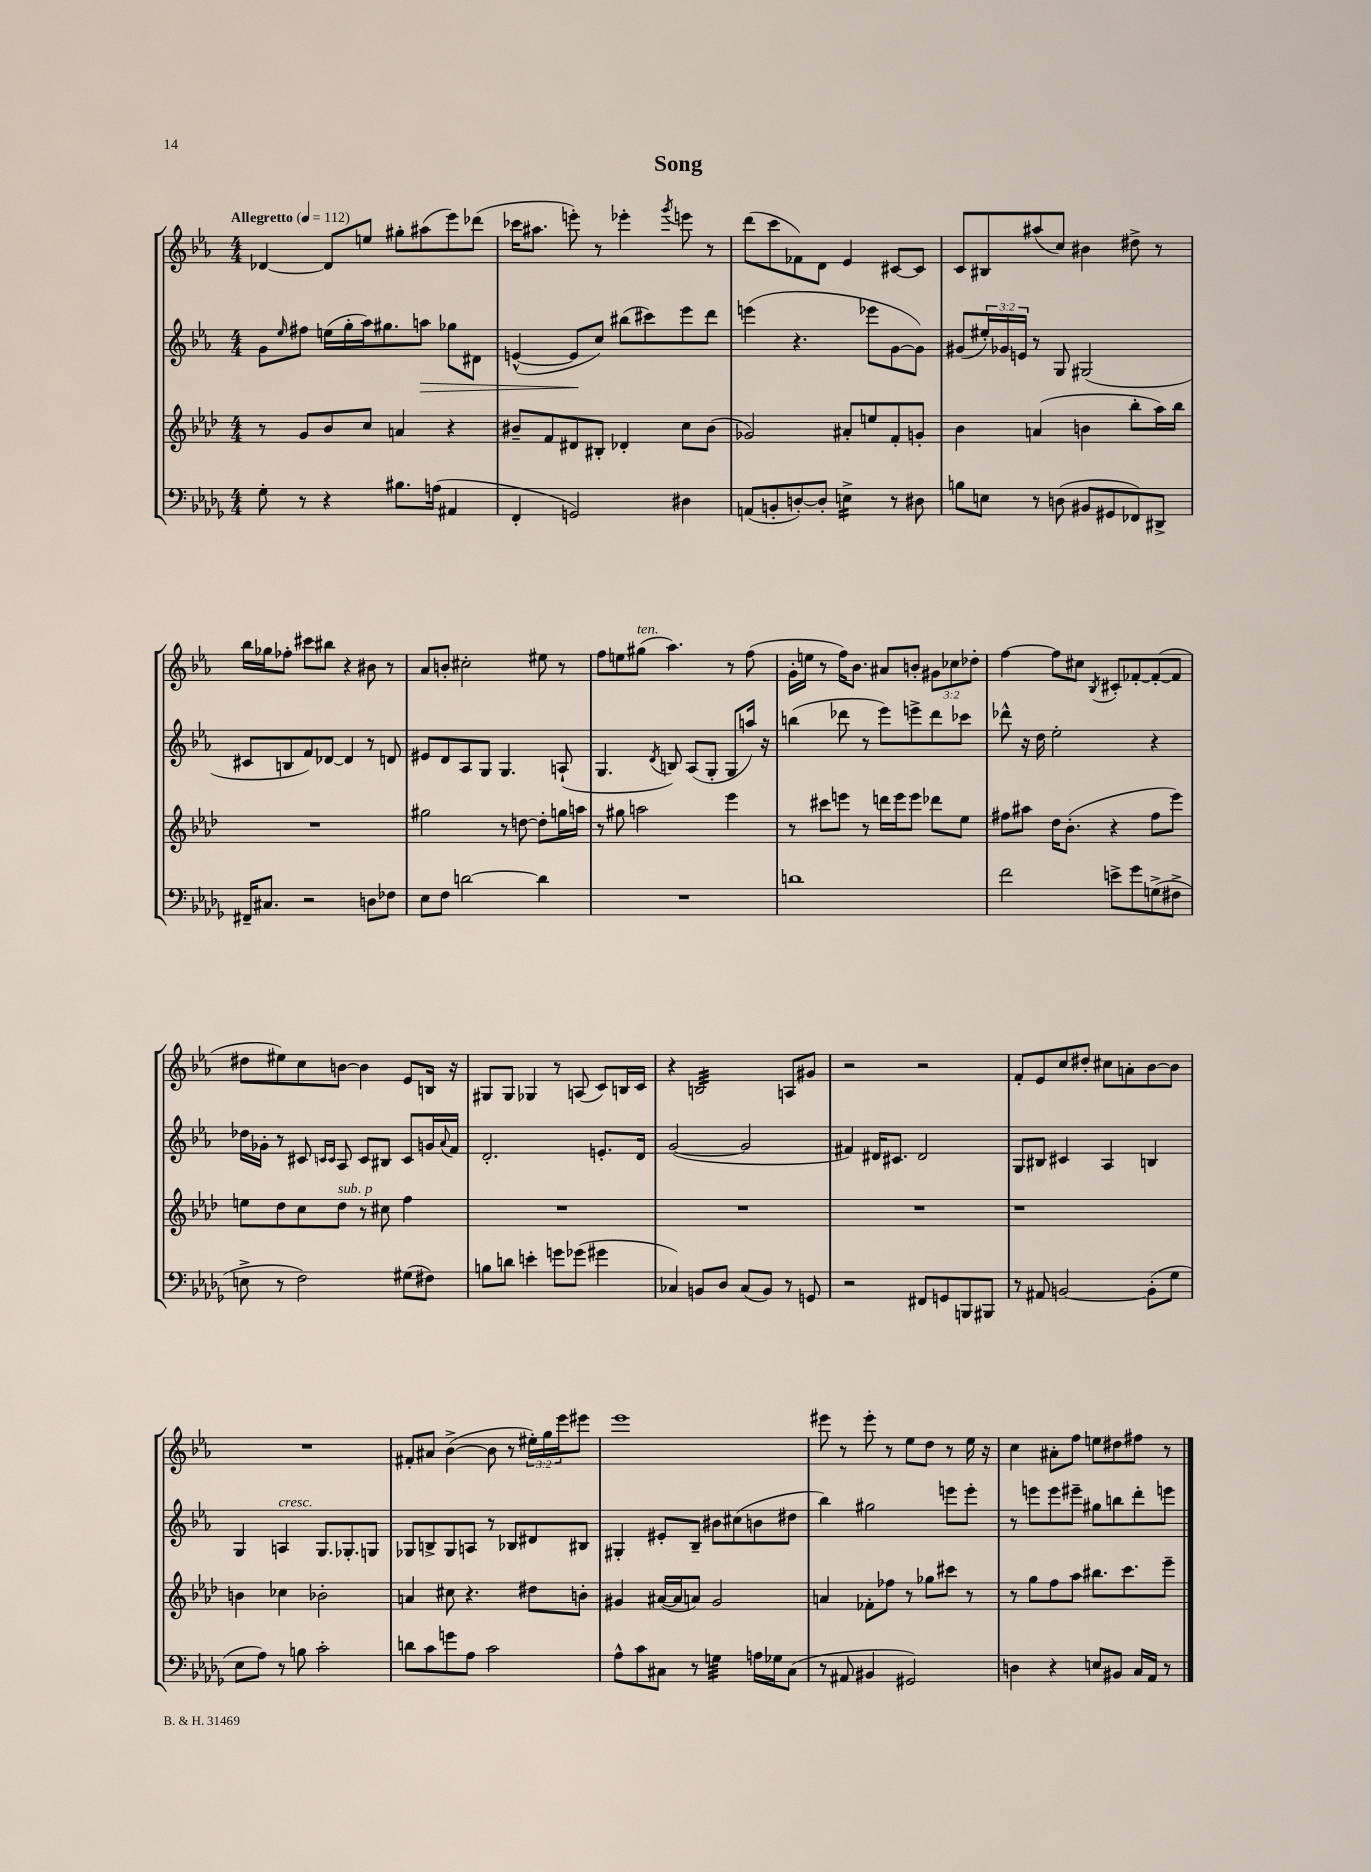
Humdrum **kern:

**kern	**kern	**kern	**kern
*staff4	*staff3	*staff2	*staff1
*clefF4	*clefG2	*clefG2	*clefG2
*k[b-e-a-d-g-]	*k[b-e-a-d-]	*k[b-e-a-]	*k[b-e-a-]
*M4/4	*M4/4	*M4/4	*M4/4
*MM112	*MM112	*MM112	*MM112
8G-'	8r	8g	[4d-
.	.	16qqee-	.
8r	8g	8ff#	.
4r	8b-	(16ee	8d-]
.	.	16gg'	.
.	8cc	16aa-)	8ee
.	.	8.gg#	.
8.B#	4a	.	8gg#'
.	.	8aa	(8aa#
(16A	.	.	.
4AA#	4r	8gg-	8eee-)
.	.	8d#	(8ddd-
=	=	=	=
4FF'	8b#~	([4e^^	16ccc-
.	.	.	8.aa#
.	8f	.	.
2GG)	8d#	8e]	8eee')
.	8B#'	8cc)	8r
.	4d-'	(8bb#	4eee-'
.	.	8ccc#)	.
.	.	.	8qggg
4D#	8cc	8eee-	8eee
.	(8b#	8ddd	8r
=	=	=	=
(8AA	2g-)	(4eee	(8ddd
8BB'	.	.	8ccc
[8D')	.	4.r	8f-)
8D']	.	.	8d
4E^	8a#'	.	4e-
.	8ee	8eee-	.
8r	8f'	[8g	[8c#
8D#	8g'	8g])	8c#]
=	=	=	=
8B	4b-	(8g#	8c
8E	.	24ee#')	8B#
.	.	24g-	.
.	.	24e	.
8r	(4a	8r	(8aa#
(8D	.	8G	8cc)
8BB#	4b	(2G#	4b#
8GG#	.	.	.
8FF-)	8bb-'	.	8dd#^
8DD#^	16aa-)	.	8r
.	16bb-	.	.
=	=	=	=
16FF#~	1r	8c#	16bb-
8.C#	.	.	16gg-
.	.	8B	8ff-'
2r	.	8f)	8ccc#
.	.	[8d-	8bb#
.	.	4d-]	4r
8D	.	8r	8b#
8F-	.	8d	8r
=	=	=	=
8E-	2gg#	8e#	8a-
8F	.	8d	8b'
[2d	.	8A-	2cc#'
.	.	8G	.
.	8r	4.G	.
.	[8dd	.	.
4d]	8dd']	.	8ee#
.	16gg	(8A`	8r
.	16aa	.	.
=	=	=	=
1r	8r	4.G	8ff
.	8gg#	.	8ee
.	2aa	.	(8gg#
.	.	8qd	.
.	.	8B)	4.aa-)
.	.	(8A-	.
.	.	8G'	.
.	4eee-	8G	8r
.	.	16aa)	(8ff
.	.	16r	.
=	=	=	=
1d	8r	(4bb	16g'
.	.	.	16ee
.	8ccc#	.	8r
.	8eee	8ddd-	16ff)
.	.	.	8.b-
.	8r	8r	.
.	16ddd	8eee-)	8a#
.	16eee	.	.
.	8eee	8eee^	8b'
.	8ddd-	8ddd-	12g#
.	.	.	12cc-
.	8ee-	8ccc-	.
.	.	.	12dd-'
=	=	=	=
2f	8ff#	8ddd-^^	[4ff
.	8aa#	16r	.
.	.	16dd	.
.	16dd-	2ee-'	8ff]
.	(8.b-'	.	.
.	.	.	8cc#
.	.	.	8qB-
8e^	4r	.	8c#'
8g-	.	.	[8f-'
(8G^	8ff#	4r	(8f-'_
8F#^	8eee-)	.	8f-]
=	=	=	=
8E^	8ee	16dd-	8dd#
.	.	16g-'	.
8r	8dd-	8r	8ee#)
2F)	8cc	8c#	8cc
.	.	16qqc	.
.	.	16qqc	.
.	8dd-	8A-	[8b
.	8r	8c	4b]
.	8cc#	8B#	.
(8G#	4ff	8c	8e-
8F#)	.	16g	16B
.	.	8qqa-	.
.	.	16f	16r
=	=	=	=
8B	1r	2.d'	8G#
8d	.	.	8G#
4e'	.	.	4G-
8g	.	.	8r
(8g-	.	.	(8A
4g#	.	8.e'	8c)
.	.	.	16B
.	.	16d	16c
=	=	=	=
4C-)	1r	([2g	4r
8BB	.	.	2B
8D-	.	.	.
(8C-	.	2g]	.
8BB)	.	.	.
8r	.	.	8A
8GG	.	.	8g#
=	=	=	=
2r	1r	4f#)	2r
.	.	16d#	.
.	.	8.c#	.
8FF#	.	2d#	2r
8GG	.	.	.
8BBB	.	.	.
8BBB#	.	.	.
=	=	=	=
8r	1r	8G	8f'
8AA#	.	8B#	8e-
[2BB	.	4c#	8cc
.	.	.	8dd#'
.	.	4A-	8cc#
.	.	.	8a'
(8BB']	.	4B	[8b-
8G-	.	.	8b-]
=	=	=	=
8E-	4b	4G	1r
8A-)	.	.	.
8r	4cc-	4A	.
8B	.	.	.
2c'	2b-'	8.G	.
.	.	8.G-'	.
.	.	8G	.
=	=	=	=
8d	4a	8G-	8f#'
8c	.	8B^	8a#
8g	8cc#	8G-	([4b-^
8A-	4.r	8A	.
2c	.	8r	8b-]
.	.	8B-	8r
.	8dd#	8d#	24ee#')
.	.	.	24gg
.	.	.	24eee-
.	8b'	8B#	8eee#
=	=	=	=
8A-^^	4g#	4G#'	1eee-
8c	.	.	.
8C#	([16a#	8e#'	.
.	16a#]	.	.
8r	8a)	8B-~	.
4G	2g#	8b#	.
.	.	(8cc#	.
16A	.	8b	.
16G-	.	.	.
(8C#	.	8dd#	.
=	=	=	=
8r	4a	4bb-)	8eee#
8AA#	.	.	8r
4BB#	8f-'	2gg#	8eee#'
.	8ff-	.	8r
2GG#)	8r	.	8ee-
.	8gg-	.	8dd
.	8ccc#	8eee	8r
.	8r	8eee'	16ee-
.	.	.	16r
=	=	=	=
4D	8r	8r	4cc
.	8gg	8eee	.
4r	8ff	8eee	8a#'
.	8aa-	8eee#~	8ff
8E	8.bb#	8gg#	8ee
8BB#	.	8bb	8dd#
.	8.ccc	.	.
16C	.	8ddd'	8ff#
16AA-	.	.	.
8r	8eee-~	8eee	8r
==	==	==	==
*-	*-	*-	*-
